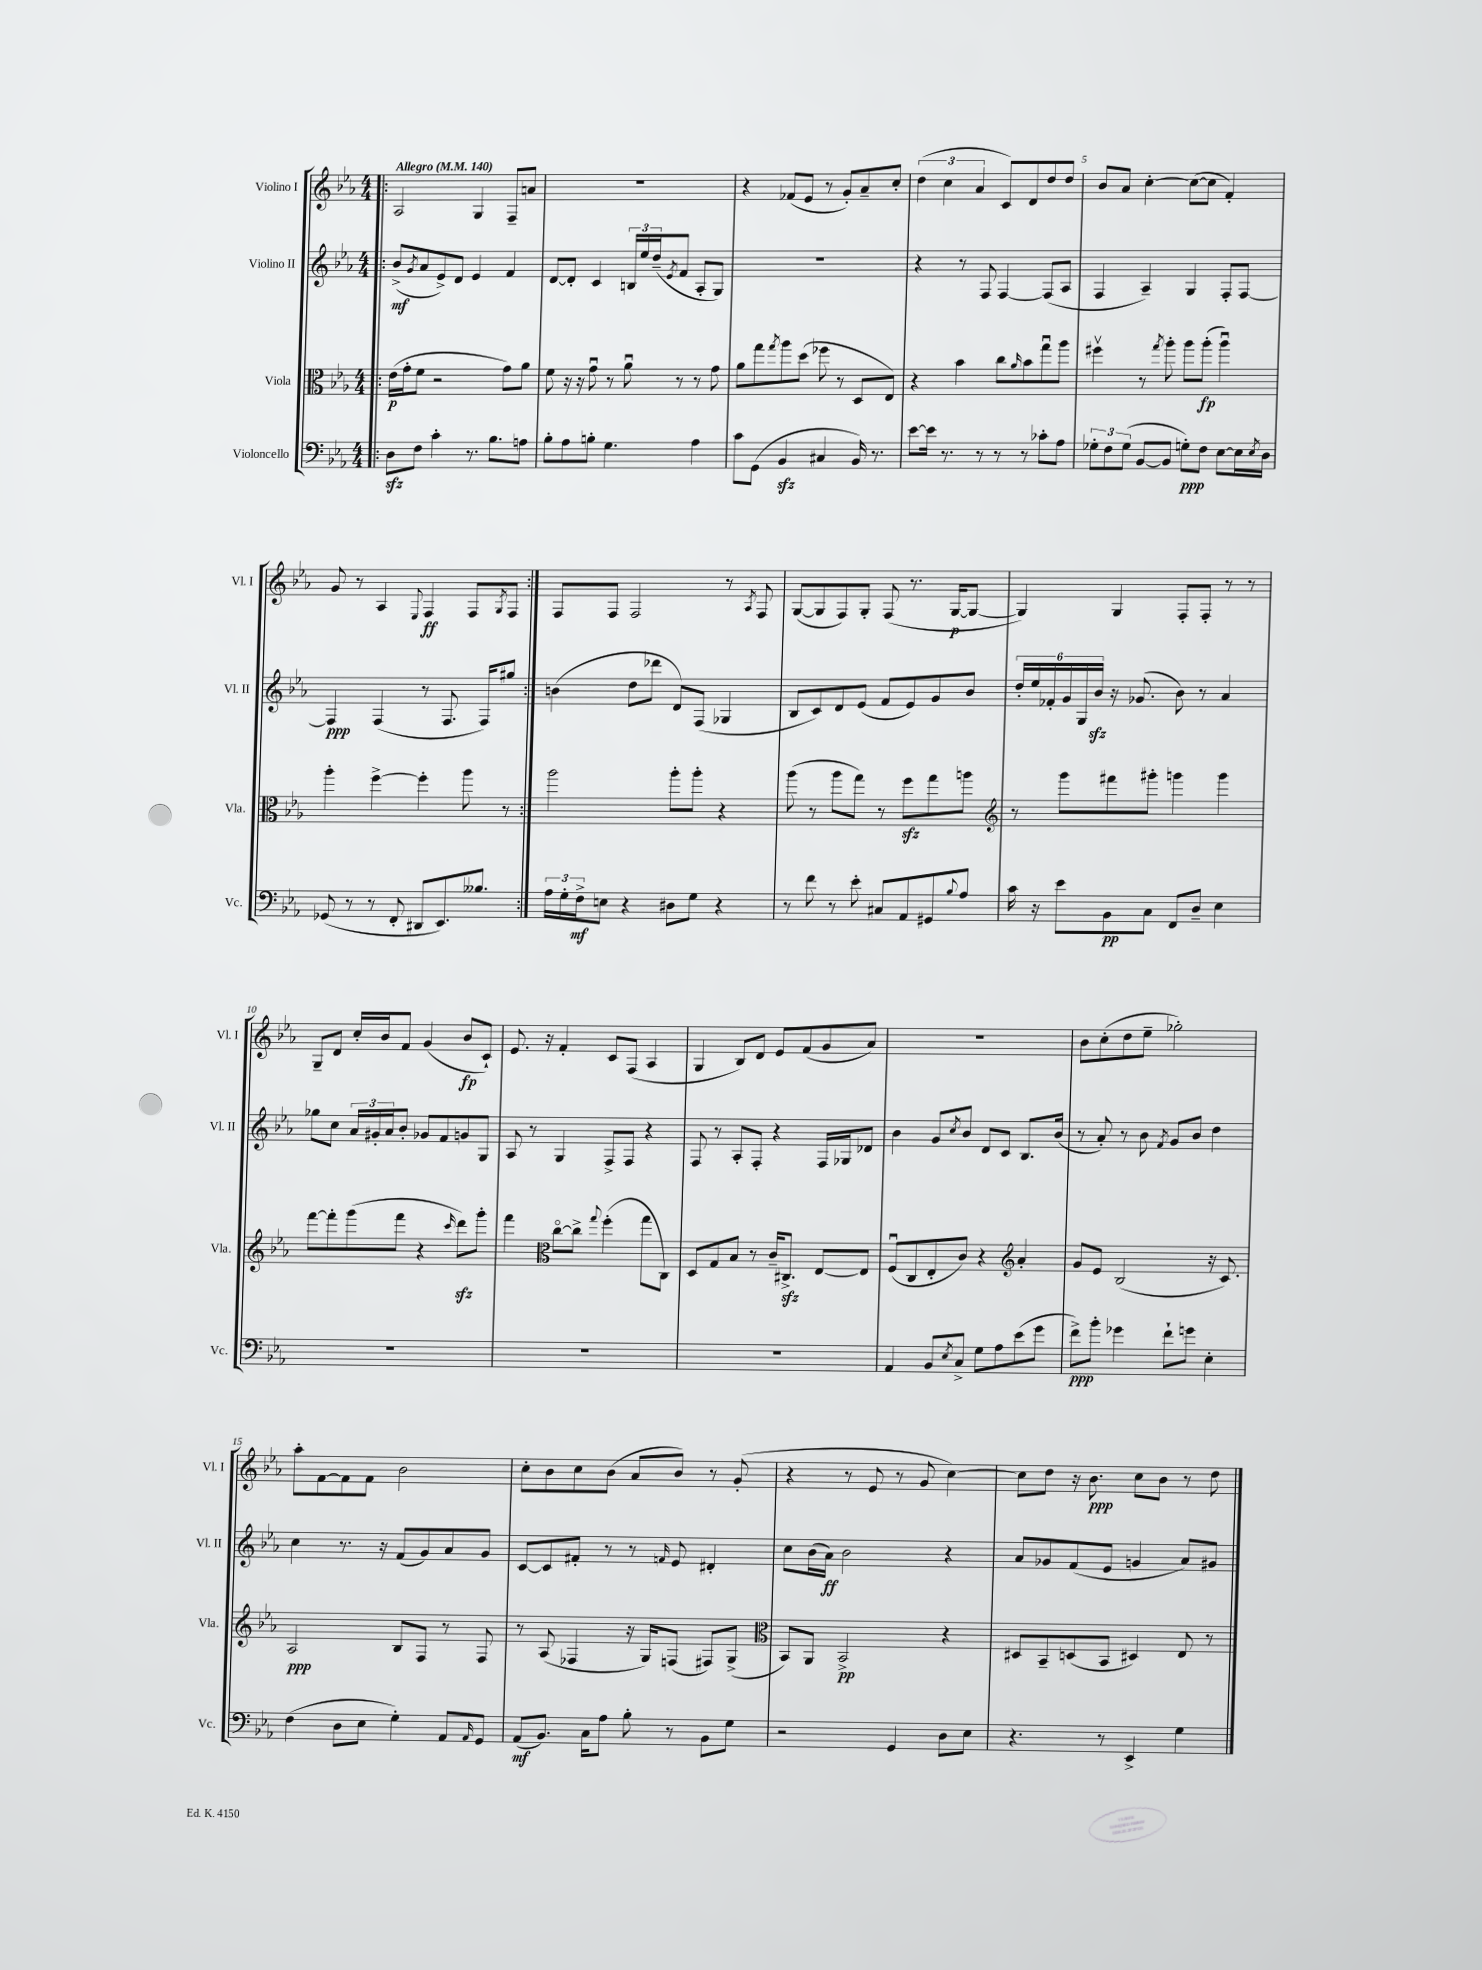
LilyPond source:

<<
\new StaffGroup <<
\new Staff = "s0" \with { instrumentName = "Violino I" shortInstrumentName = "Vl. I" } {
    \clef treble \key ees \major \numericTimeSignature \time 4/4 \tempo "Allegro" 4 = 140
    \repeat volta 2 { \bar ".|:" aes2 g4 f8-- a'8 |
    R1 |
    r4 fes'8( ees'8 r8 g'8-.) aes'8-- c''8-. |
    \tuplet 3/2 { d''4( c''4 aes'4 } c'8) d'8 d''8 d''8 |
    bes'8 aes'8 c''4~-. c''8~( c''8 f'4-.) |
    g'8 r8 aes4 \appoggiatura { ees8 } f4\ff f8 \acciaccatura { g8 } f8 | }
    f8 f8 f2 r8 \acciaccatura { aes8 } f8 |
    g8~( g8 f8) g8-. f8( r8. g16~\p g8~ |
    g4) g4 f8-. f8-. r8 r8 |
    g8-- d'8 c''16-. bes'16 f'8 g'4( bes'8\fp c'8-!) |
    ees'8. r16 f'4-. c'8 f8( aes4 |
    g4 bes8) d'8 ees'8 f'8( g'8 aes'8) |
    R1 |
    bes'8 c''8-.( d''8 ees''8-- ges''2-.) |
    aes''8-. f'8~ f'8 f'8 bes'2 |
    c''8-. bes'8 c''8 bes'8( aes'8 bes'8) r8 g'8-.( |
    r4 r8 ees'8 r8 g'8 c''4~) |
    c''8 d''8 r16 bes'8.\ppp c''8 bes'8 r8 d''8 \bar "|." |
}
\new Staff = "s1" \with { instrumentName = "Violino II" shortInstrumentName = "Vl. II" } {
    \clef treble \key ees \major \numericTimeSignature \time 4/4
    \repeat volta 2 { \bar ".|:" bes'8->\mf( \acciaccatura { g'8 } aes'8 ees'8->) d'8 ees'4 f'4 |
    d'8~ d'8-. c'4 \tuplet 3/2 { b16 ees''16 d''16--( } \acciaccatura { ees'8 } f'8 aes8-. g8) |
    R1 |
    r4 r8 f8 f4~ f8( aes8 |
    f4 aes4--) g4 f8-. f8~ |
    f4\ppp f4( r8 f8. f16) gis''8 | }
    b'4( d''8 des'''8 d'8) f8( ges4 |
    bes8 c'8) d'8 ees'8( f'8 ees'8) g'8 bes'8 |
    \tuplet 6/4 { d''16-. ees''16 fes'16-. g'16 g16 bes'16\sfz } r16 ges'8.( bes'8) r8 aes'4 |
    ges''8 c''8 \tuplet 3/2 { aes'16 gis'16-. aes'16 } bes'8-. ges'8 f'8 g'8 g8 |
    aes8 r8 g4 f8-> f8 r4 |
    f8 r8 aes8-. f8-. r4 f16 ges16 des'8 |
    bes'4 g'8 \acciaccatura { c''8 } bes'8 d'8 c'8 bes8. bes'16( |
    r8 aes'8-.) r8 bes'8 \acciaccatura { f'8 } g'8 bes'8 d''4 |
    c''4 r8. r16 f'8( g'8) aes'8 g'8 |
    c'8~ c'8 fis'8-. r8 r8 \grace { f'16 } ees'8 dis'4-. |
    c''8 bes'16( aes'16\ff) bes'2 r4 |
    aes'8 ges'8 f'8( ees'8 g'4 aes'8) gis'8 \bar "|." |
}
\new Staff = "s2" \with { instrumentName = "Viola" shortInstrumentName = "Vla." } {
    \clef alto \key ees \major \numericTimeSignature \time 4/4
    \repeat volta 2 { \bar ".|:" ees'16\p( g'16-. f'8 r2 g'8) aes'8 |
    f'8 r16 r16 g'8\downbow r8 aes'8\downbow r8 r8 g'8 |
    aes'8 g''8 \acciaccatura { g''8 } aes''8 d''8( fes''8 r8 d8 ees8) |
    r4 bes'4 c''8 \grace { aes'16 } bes'8 g''8\downbow aes''8 |
    fis''4\upbow r8 \acciaccatura { g''8 } aes''8-. aes''8 aes''8-.\fp( aes''4\downbow) |
    aes''4-. f''4~-> f''4-. aes''8 r8 | }
    aes''2 aes''8-. aes''8-. r4 |
    aes''8( r8 aes''8 g''8) r8 f''8\sfz g''8 a''8 |
    \clef treble r8 g'''8 fis'''8 gis'''8-. g'''4 g'''4 |
    f'''8~ f'''8-. g'''8( f'''8 r4 \grace { c'''16 } d'''8\sfz) g'''8-. |
    f'''4 \clef alto c''8~\flageolet c''8-> \appoggiatura { g''8 } f''4-.( g''8 c8) |
    d8 g8 bes8 r8 c'16-- cis8.->\sfz ees8~ ees8 |
    f8\downbow( c8 ees8-. c'8) r4 \clef treble aes'4-. |
    g'8 ees'8 bes2( r16 c'8.) |
    aes2\ppp bes8 f8 r8 f8 |
    r8 aes8( fes4 r16 g16) f8( fis8) g8->( |
    \clef alto bes,8) aes,8 bes,2->\pp r4 |
    dis8 bes,8-- d8( bes,8 dis4) ees8 r8 \bar "|." |
}
\new Staff = "s3" \with { instrumentName = "Violoncello" shortInstrumentName = "Vc." } {
    \clef bass \key ees \major \numericTimeSignature \time 4/4
    \repeat volta 2 { \bar ".|:" d8\sfz f8 c'4-. r8. bes8. a8 |
    bes8-. aes8 b8-. g4. aes4 |
    c'8 g,8( bes,4\sfz cis4 bes,16) r8. |
    ees'8~ ees'16 r8. r8 r8 r8 ces'8-. aes8 |
    \tuplet 3/2 { ges8-. f8 ges8( } bes,8~ bes,8 g8-.\ppp) f8 ees8~ ees16 \acciaccatura { ees8 } d16 |
    ges,8( r8 r8 f,8-. dis,8 ees,8.) beses8. | }
    \tuplet 3/2 { aes16 g16-. f16->\mf } e8 r4 dis8 g8 r4 |
    r8 f'8 r8 ees'8-. cis8 aes,8 gis,8 \appoggiatura { bes8 } aes8 |
    c'16 r16 ees'8 bes,8\pp c8 f,8 d8-- ees4 |
    R1 |
    R1 |
    R1 |
    aes,4 bes,8 \acciaccatura { ees8 } c8-> g8 aes8 ees'8( g'8 |
    f'8->\ppp) bes'8-. ges'4 f'8-! g'8 ees4-. |
    f4( d8 ees8 g4-.) aes,8 \grace { aes,16 } g,8 |
    aes,8\mf( bes,8.) c16 aes8 bes8-. r8 bes,8 g8 |
    r2 g,4 d8 ees8 |
    r4. r8 ees,4-> g4 \bar "|." |
}
>>
>>
\layout { \context { \Score \override BarNumber.break-visibility = ##(#f #t #t) barNumberVisibility = #(every-nth-bar-number-visible 5) } }
